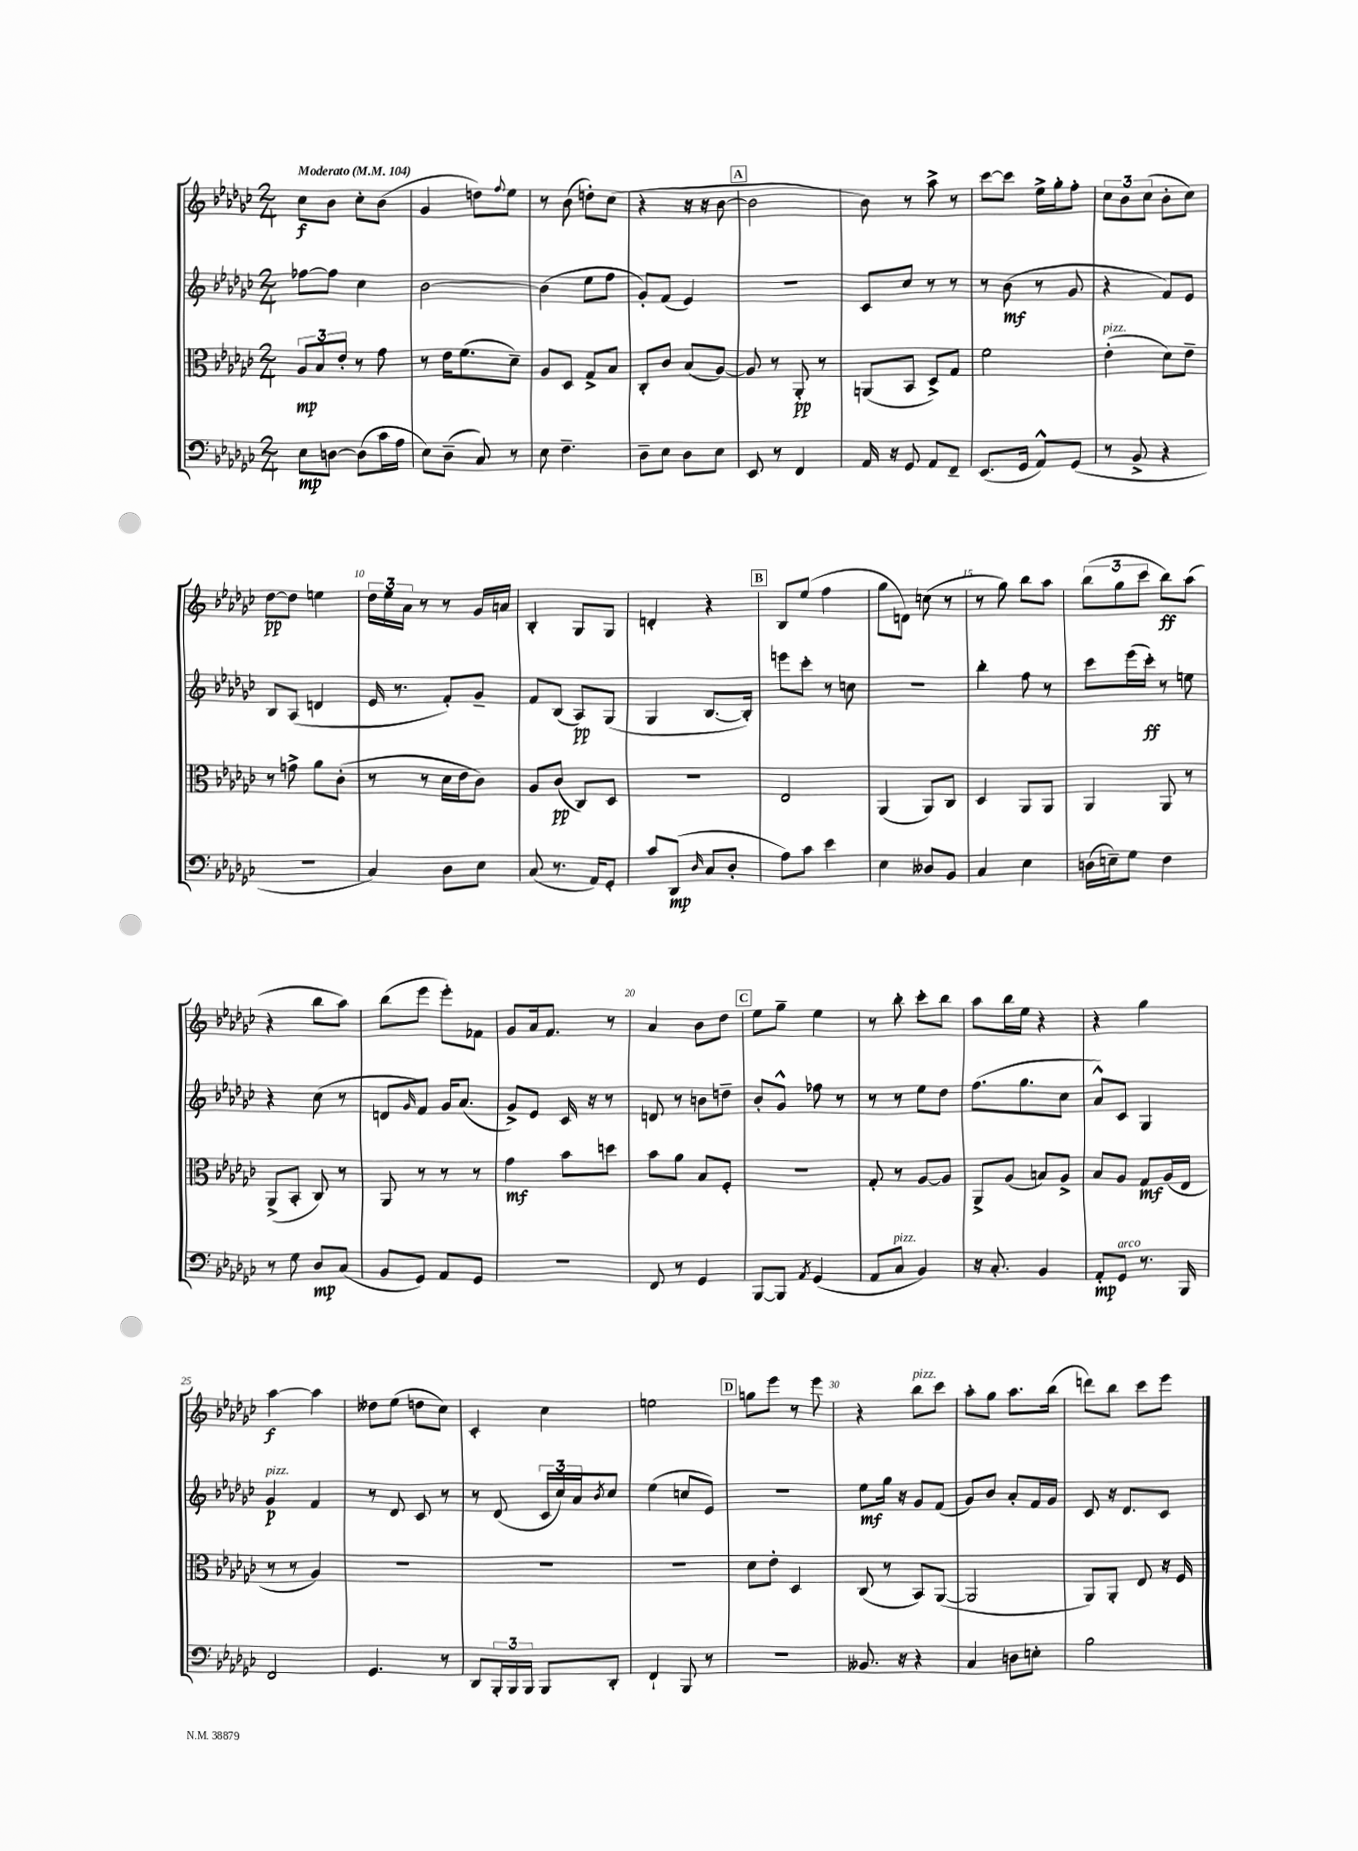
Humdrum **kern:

**kern	**kern	**kern	**kern
*staff4	*staff3	*staff2	*staff1
*clefF4	*clefC3	*clefG2	*clefG2
*k[b-e-a-d-g-c-]	*k[b-e-a-d-g-c-]	*k[b-e-a-d-g-c-]	*k[b-e-a-d-g-c-]
*M2/4	*M2/4	*M2/4	*M2/4
*MM104	*MM104	*MM104	*MM104
8E-\L	12A-/L	[8ff-\L	8cc-\L
.	12B-/	.	.
[8D\J	.	8ff-\]J	8b-\J
.	12e-'/J	.	.
(8D\]L	8r	4cc-\	8cc-'\L
16c-\L	8g-\	.	(8b-\J
16A-\JJ	.	.	.
=	=	=	=
8E-\L)	8r	[2b-\	4g-/
(8D-~\J	16e-\LK	.	.
.	(8.f\	.	.
8C-/)	.	.	8dd\L)
.	.	.	8qqff/
8r	8d-~\J)	.	8ee-\J
=	=	=	=
8E-\	8A-/L	(4b-\]	8r
4.F~\	8D-/J	.	(8b-\
.	8G-^/L	8ee-\L	8dd'\L)
.	8B-/J	8ff\J	(8cc-\J
=	=	=	=
8D-~\L	8C-'/L	8g-'/L)	4r
8E-\J	8c-/J	(8f/J	.
8D-\L	(8B-/L	4e-/)	16r
.	.	.	16r
8E-\J	[8A-/J)	.	[8b-\
=	=	=	=
8EE-/	8A-/]	2r	2b-\]
8r	8r	.	.
4FF/	8AA-'/	.	.
.	8r	.	.
=	=	=	=
16AA-/	(8AA/L	8c-/L	8b-\)
16r	.	.	.
8GG-/	8BB-/J	8cc-/J	8r
8AA-/L	8D-^/L)	8r	8aa-^\
8FF~/J	8G-/J	8r	8r
=	=	=	=
(8.EE-/L	2f\	8r	[8ccc-\L
.	.	(8b-\	8ccc-\]J
16GG-/Jk	.	.	.
8AA-^^/L)	.	8r	16ee-^\LL
.	.	.	16gg-'\J
(8GG-/J	.	8g-/	8ff'\J
=	=	=	=
8r	(4e-'\	4r	12cc-\L
.	.	.	12b-\
8BB-^/	.	.	.
.	.	.	(12cc-\J
4r	8d-\L)	8f/L)	8b-'\L
.	8e-~\J	8e-/J	8cc-\J)
=	=	=	=
2r	8r	8B-/L	[8dd-\L
.	8g^\	(8A-/J	8dd-\]J
.	8a-\L	4d/	4ee\
.	(8c-'\J	.	.
=	=	=	=
4C-/)	8r	16e-/	24dd-\LL
.	.	.	24ee-\
.	.	8.r	.
.	.	.	24a-\JJ
.	8r	.	8r
8D-\L	16d-\LL	8f'/L)	8r
.	16e-\J	.	.
8E-\J	8c-\J)	8g-~/J	16g-/LL
.	.	.	16a/JJ
=	=	=	=
(8C-/	8A-/L	8f/L	4B-'/
8.r	(8c-/J	(8B-/J	.
.	8C-/L)	8A-/L)	8G-/L
16AA-/LK)	.	.	.
8GG-'/J	8D-/J	(8G-/J	8G-/J
=	=	=	=
8c-/L	2r	4G-/	4d'/
(8DD-/J	.	.	.
16qqD-/	.	.	.
8C-/L	.	[8.B-/L	4r
8D-'/J	.	.	.
.	.	16B-'/]Jk)	.
=	=	=	=
8A-\L)	2E-/	8eee\L	8B-/L
8c-\J	.	8ccc-'\J	(8ee-/J
4e-\	.	8r	4ff\
.	.	8cc\	.
=	=	=	=
4E-\	(4AA-/	2r	8gg-\L
.	.	.	8d\J)
8D--/L	8AA-/L)	.	(8cc\
8BB-/J	8C-/J	.	8r
=	=	=	=
4C-/	4D-/	4bb-'\	8r
.	.	.	8gg-\)
4E-\	8AA-/L	8ff\	8bb-\L
.	8AA-/J	8r	8aa-\J
=	=	=	=
(16D\LL	4AA-/	8ccc-\L	(12bb-\L
16E~\J)	.	.	.
.	.	.	12gg-\
8G-\J	.	(16eee-\L	.
.	.	.	12ccc-\J
.	.	16ccc-'\JJ)	.
4F\	8AA-/	8r	8bb-\L)
.	8r	8ee\	(8aa-\J
=	=	=	=
8r	(8AA-^/L	4r	4r
8G-\	8BB-'/J	.	.
8D-/L	8C-/)	(8cc-\	8bb-\L
(8C-/J	8r	8r	8aa-\J)
=	=	=	=
8BB-/L	8AA-/	8d/L	(8bb-\L
.	.	16qqg-/	.
8GG-/J)	8r	8f/J)	8eee-\J
8AA-/L	8r	16g-/LK	8eee-'\L)
.	.	(8.a-/J	.
8GG-/J	8r	.	8f-\J
=	=	=	=
2r	4g-\	8g-^/L)	8g-/L
.	.	8e-/J	16a-/k
.	.	.	8.f/J
.	8b-\L	16c-/	.
.	.	16r	.
.	8dd\J	8r	8r
=	=	=	=
8FF/	8b-\L	8d/	4a-/
8r	8a-\J	8r	.
4GG-/	8B-/L	8b\L	8b-\L
.	8F'/J	8dd~\J	8dd-\J
=	=	=	=
[8BBB-/L	2r	8b-'/L	8ee-\L
8BBB-/]J	.	8g-^^/J	8gg-~\J
8qAA-/	.	.	.
(4GG-/	.	8ff-\	4ee-\
.	.	8r	.
=	=	=	=
8AA-/L	8G-'/	8r	8r
8C-/J	8r	8r	8bb-'\
4BB-/)	[8A-/L	8ee-\L	8ccc-'\L
.	8A-/]J	8dd-\J	8bb-\J
=	=	=	=
16r	8AA-^/L	(8.ff\L	8aa-\L
8.C-'/	.	.	.
.	(8A-/J	.	16bb-\L
.	.	8.gg-\	16ee-\JJ
4BB-/	8B/L)	.	4r
.	8A-^/J	8cc-\J	.
=	=	=	=
8AA-'/L	8B-/L	8a-^^/L)	4r
8GG-/J	8A-/J	8c-/J	.
8.r	8G-/L	4G-/	4gg-\
.	(16A-/L	.	.
16BBB-/	16E-/JJ	.	.
=	=	=	=
2FF/	8r	4g-/	[4aa-\
.	8r	.	.
.	4A-/)	4f/	4aa-\]
=	=	=	=
4.GG-/	2r	8r	8dd--\L
.	.	8d-/	(8ee-\J
.	.	8c-/	8dd\L
8r	.	8r	8cc-\J)
=	=	=	=
8DD-/L	2r	8r	4c-'/
24BBB-'/L	.	(8d-/	.
24BBB-/	.	.	.
24BBB-/JJ	.	.	.
8BBB-/L	.	24c-/LL	4cc-\
.	.	24cc-/)	.
.	.	24a-/J	.
.	.	8qb-/	.
8DD-'/J	.	8cc-/J	.
=	=	=	=
4FF`/	2r	(4ee-\	2ee\
8BBB-/	.	8cc/L	.
8r	.	8e-/J)	.
=	=	=	=
2r	8d-\L	2r	8gg\L
.	8e-'\J	.	8eee-\J
.	4D-/	.	8r
.	.	.	8eee-\
=	=	=	=
8.BB--/	(8C-/	8ee-\L	4r
.	8r	16gg-\Jk	.
16r	.	16r	.
4r	8BB-/L)	8g-/L	8bb-\L
.	([8AA-/J	(8f/J	8ccc-\J
=	=	=	=
4C-/	2AA-/]	8g-/L)	8aa-'\L
.	.	8b-/J	8gg-\J
8D\L	.	8a-'/L	8.aa-\L
8E'\J	.	16f/L	.
.	.	16g-/JJ	(16bb-\Jk
=	=	=	=
2B-\	8AA-/L)	8c-/	8ddd\L)
.	8AA-'/J	16r	8bb-\J
.	.	8.d-/L	.
.	8E-/	.	8ccc-\L
.	16r	8c-/J	8eee-\J
.	16F/	.	.
==	==	==	==
*-	*-	*-	*-
